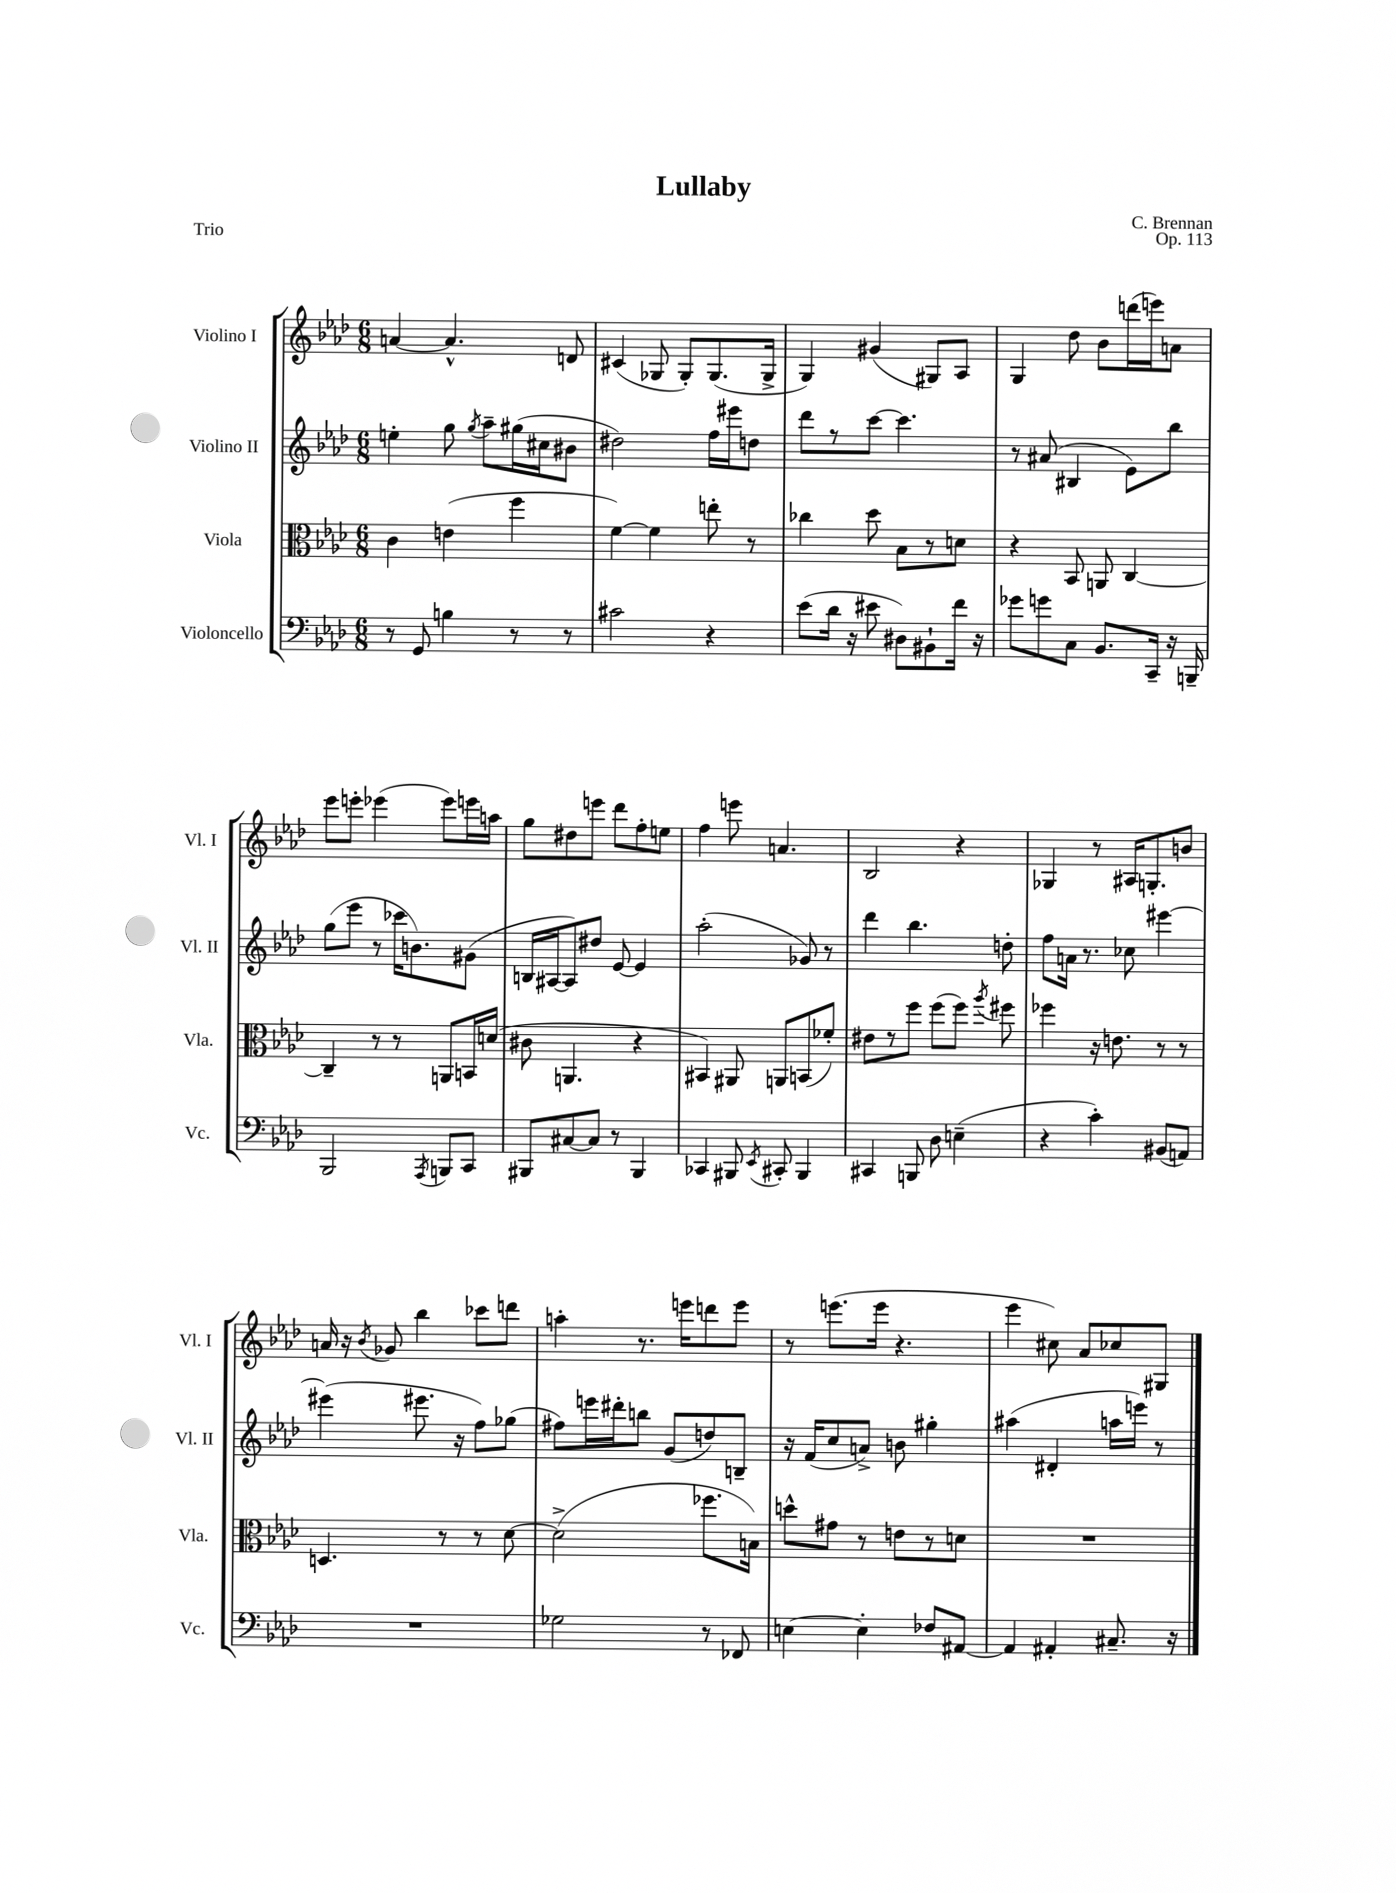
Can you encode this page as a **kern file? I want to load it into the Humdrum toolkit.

**kern	**kern	**kern	**kern
*staff4	*staff3	*staff2	*staff1
*clefF4	*clefC3	*clefG2	*clefG2
*k[b-e-a-d-]	*k[b-e-a-d-]	*k[b-e-a-d-]	*k[b-e-a-d-]
*M6/8	*M6/8	*M6/8	*M6/8
8r	4c\	4ee'\	[4a/
8GG/	.	.	.
4B\	(4e\	8gg\	4.a^^/]
.	.	8qgg/	.
.	.	8aa-~\L	.
8r	4ff\	(16gg#\L	.
.	.	16cc#\J	.
8r	.	8b#\J	8d/
=	=	=	=
2c#\	[4f\)	2dd#\)	(4c#/
.	4f\]	.	8G-/
.	.	.	8G-'/L)
4r	8ee'\	16ff\LL	(8.G-/
.	.	16eee#\J	.
.	8r	8dd\J	.
.	.	.	16G-^/Jk
=	=	=	=
(8e-\L	4cc-\	8ddd-\L	4G/)
16d-\Jk	.	8r	.
16r	.	.	.
8e#\	8dd-\	[8ccc\J	(4g#/
8D#\L)	8B-\L	4.ccc\]	.
8BB#`\	8r	.	8G#/L)
16f\Jk	8d\J	.	8A-/J
16r	.	.	.
=	=	=	=
8g-\L	4r	8r	4G/
8g\	.	(8a#/	.
8C\J	8BB-/	4B#/	8dd-\
8.BB-/L	8AA/	.	8b-\L
.	[4C/	8e-\L)	(16ddd\L
16CC~/Jk	.	.	16eee\J)
16r	.	8bb-\J	8a\J
16BBB~/	.	.	.
=	=	=	=
2BBB-/	4C~/]	(8gg\L	8eee-\L
.	.	8eee-\J	8eee'\J
.	8r	8r	(4eee-\
.	8r	16ccc-\LK	.
.	.	8.b\)	.
8qAAA-/	.	.	.
8BBB/L	8AA/L	.	8eee-\L)
8CC/J	16BB/L	(8g#\J	16eee\L
.	(16d/JJ	.	16aa\JJ
=	=	=	=
8BBB#/L	8c#\	16B/LL	8gg\L
.	.	[16A#/J	.
[8C#/	4.AA/	8A#/])	8dd#\
8C#/]J	.	8dd#/J	8eee\J
8r	.	[8e-/	8ddd-\L
4BBB#/	4r	4e-/]	8ff'\
.	.	.	8ee\J
=	=	=	=
4CC-/	4BB#/)	(2aa-'\	4ff\
8BBB#/	8AA#/	.	8eee\
8qEE-/	.	.	.
8CC#'/	8AA/L	.	4.a/
4BBB#/	(8BB/	8g-/)	.
.	8f-'/J)	8r	.
=	=	=	=
4CC#/	8e#\L	4ddd-\	2B-/
.	8r	.	.
8BBB/	8ff\J	4.bb-\	.
8D-\	(8ff\L	.	.
(4E~\	8ff\J)	.	4r
.	8qaa-/	.	.
.	8ff#\	8dd'\	.
=	=	=	=
4r	4ff-\	8ff\L	4G-/
.	.	16a\Jk	.
.	.	8.r	.
4c'\)	16r	.	8r
.	8.e\	.	.
.	.	8cc-\	16A#/LK
.	.	.	8.G'/
(8BB#/L	8r	[4eee#\	.
8AA/J)	8r	.	8b/J
=	=	=	=
2.r	4.D/	(4eee#\]	16a/
.	.	.	16r
.	.	.	8qb-/
.	.	.	8g-/
.	.	8.eee#\	4bb-\
.	8r	.	.
.	.	16r	.
.	8r	8ff\L)	8ccc-\L
.	[8d-\	(8gg-\J	8ddd\J
=	=	=	=
2G-\	(2d-^\]	8ff#\L)	4aa'\
.	.	16eee\L	.
.	.	16ddd#'\J	.
.	.	8bb\J	8.r
.	.	(8g/L	.
.	.	.	16eee\LK
8r	8.ff-\L	8dd/)	8ddd\
8FF-/	.	8B~/J	8eee\J
.	16B\Jk)	.	.
=	=	=	=
[4E\	8dd^^\L	16r	8r
.	.	(16f/LK	.
.	8g#\J	8cc/	(8.eee\L
4E'\]	8r	8a^/J)	.
.	.	.	16eee\Jk
.	8e\L	8b\	4.r
8F-/L	8r	4gg#'\	.
[8AA#/J	8d\J	.	.
=	=	=	=
4AA#/]	2.r	(4aa#\	4eee-\
4AA#'/	.	4d#'/	8cc#\)
.	.	.	8a-/L
8.C#~/	.	16aa\LL	8cc-/
.	.	16eee\JJ)	.
.	.	8r	8G#/J
16r	.	.	.
==	==	==	==
*-	*-	*-	*-
